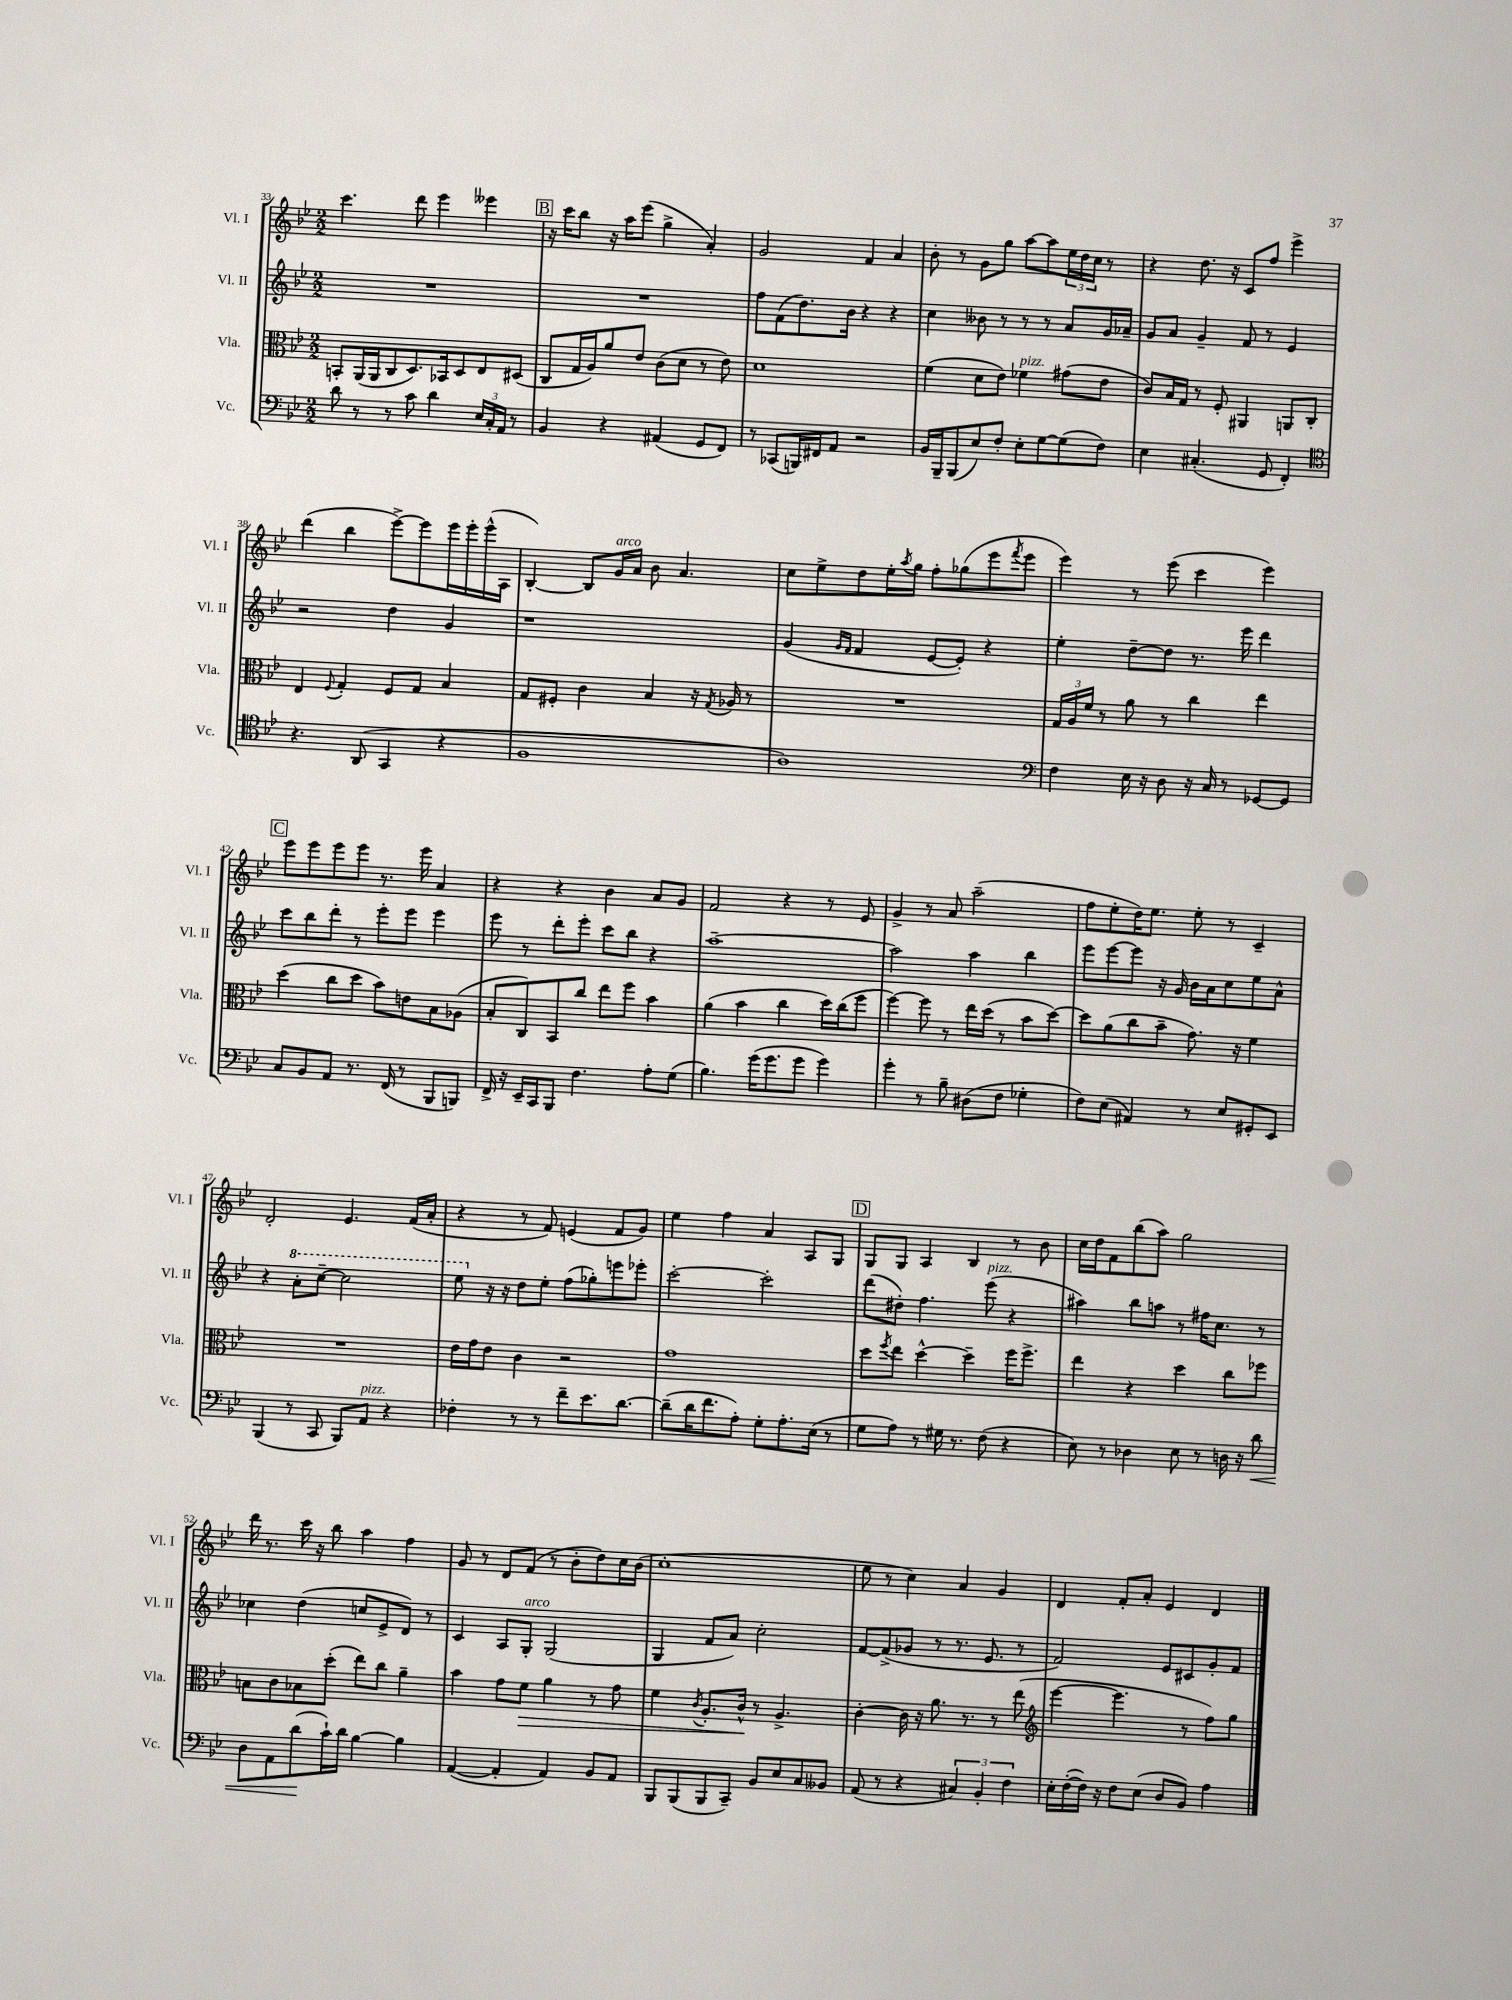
<<
\new StaffGroup <<
\new Staff = "s0" \with { instrumentName = "Vl. I" shortInstrumentName = "Vl. I" } {
    \clef treble \key bes \major \numericTimeSignature \time 2/2
    c'''4. d'''8 ees'''4 eeses'''4 |
    \mark \markup { \box "B" } r16 c'''16 bes''8 r16 a''16 ees'''8( g''4-> a'4-.) |
    g'2 f'4 a'4 |
    bes'8-. r8 g'8 g''8 a''8~ a''8 \tuplet 3/2 { ees''16 d''16 c''16 } r8 |
    r4 d''8. r16 c'8 f''8 ees'''4-> |
    d'''4( bes''4 ees'''8~->) ees'''8 ees'''16 ees'''16-. ees'''16-^( a16 |
    bes4~-.) bes8 g'16^\markup { \italic "arco" } a'16 bes'8 a'4. |
    c''8 ees''8-> d''8 ees''16-. \acciaccatura { a''8 } g''16 f''8-. ges''8( ees'''8 \acciaccatura { f'''8 } ees'''8 |
    ees'''4) r8 ees'''8( c'''4 ees'''4) |
    \mark \markup { \box "C" } ees'''8 ees'''8 ees'''8 ees'''8 r8. ees'''16 a'4 |
    r4 r4 bes'4 a'8 g'8 |
    f'2 r4 r8 ees'8 |
    g'4-> r8 a'8 a''2--( |
    f''8 ees''8-. d''16) ees''8. ees''8-. r8 c'4-- |
    d'2-. ees'4. f'16( a'16-. |
    r4 r8 f'8) e'4( f'8 g'8) |
    ees''4 f''4 a'4 a8 g8 |
    \mark \markup { \box "D" } g8 g8 a4 bes4 r8 bes'8 |
    c''16 d''16 f'8 bes''8( a''8) g''2 |
    d'''16 r8. c'''16 r16 bes''8 a''4 f''4 |
    g'8 r8 d'8 f'8( r8 bes'8-. d''8) c''16 bes'16( |
    c''1-. |
    ees''8 r8 c''4) a'4 g'4 |
    d'4 f'8-. a'8-. ees'4 d'4 \bar "|." |
}
\new Staff = "s1" \with { instrumentName = "Vl. II" shortInstrumentName = "Vl. II" } {
    \clef treble \key bes \major \numericTimeSignature \time 2/2
    R1 |
    \mark \markup { \box "B" } R1 |
    f''8 f'8( d''8.) bes'16 r4 r4 |
    c''4 beses'8 r8 r8 r8 a'8 g'16 aes'16-- |
    g'8 a'8 g'4-- f'8 r8 ees'4 |
    r2 d''4 g'4 |
    r1 |
    g'4( \grace { g'16 f'16 } f'4 ees'8~ ees'8-.) r4 |
    ees''4-. d''8~-- d''8 r8. ees'''16 d'''4 |
    \mark \markup { \box "C" } c'''8 bes''8 d'''8-. r8 ees'''8-. ees'''8 ees'''4 |
    ees'''8 r8 d'''8-. ees'''8-. c'''8 bes''8 r4 |
    a''1~-- |
    a''2 a''4 bes''4 |
    ees'''8 ees'''8~ ees'''8 r16 g'16 bes'16 a'16 c''8 ees''8 a'8-^ |
    r4 \ottava #1 a''8-. c'''8~-- c'''2 |
    ees'''8 \ottava #0 r16 r16 d''8 ees''8-. f''8( ges''8-.) e'''8 ees'''8-. |
    c'''2~-. c'''2-. |
    \mark \markup { \box "D" } d'''8( dis''8-.) f''4. ees'''8^\markup { \italic "pizz." }( r4 |
    ais''4) bes''8 a''8 r8 fis''16 c''8. r8 |
    ces''4 d''4( c''8 ees'8-> d'8) r8 |
    c'4 a8 g8-.^\markup { \italic "arco" } g2( |
    g4 f'8 a'8) c''2-. |
    f'8~ f'8->( ges'8 r8 r8. ees'8. r8 |
    f'2) ees'8 cis'8 g'8-. f'8 \bar "|." |
}
\new Staff = "s2" \with { instrumentName = "Vla." shortInstrumentName = "Vla." } {
    \clef alto \key bes \major \numericTimeSignature \time 2/2
    b,8-. a,16( a,16 c8 d8.) bes,16 d8 ees8 dis8( |
    \mark \markup { \box "B" } c8 g16 a16) a'8 ees'8 c'8( d'8 r8 ees'8) |
    d'1 |
    f'4( d'8 ees'8) fes'4^\markup { \italic "pizz." } gis'8( ees'8 |
    c'8) bes16 g16 r8 f8-. ais,4 a,8 c8-. |
    ees4 \appoggiatura { f8 } g4-. f8 g8 bes4 |
    g8 fis8-. c'4 bes4 r16 \acciaccatura { g8 } aes16 r8 |
    R1 |
    \tuplet 3/2 { g16 a16 f'16 } r8 a'8 r8 c''4 ees''4 |
    \mark \markup { \box "C" } d''4( c''8 d''8 bes'8) e'8 bes8 aes8( |
    bes8-. c8) bes,8 c''8 ees''8 f''8 bes'4 |
    a'4( bes'4 c''4 d''16) c''16( f''8 |
    f''4~) f''8 r8 ees''16 d''16( r8 bes'8 d''8~) |
    d''8 a'8( c''8 bes'8-- g'8.) r16 f'4 |
    R1 |
    ees'16 g'16 ees'8 c'4 r2 |
    g'1 |
    \mark \markup { \box "D" } d''8 \acciaccatura { f''8 } ees''8 d''4~-^ d''4-- f''16 f''8.-> |
    ees''4 r4 d''4 c''8 fes''8 |
    b8 c'8 bes8 d''8-.( ees''8) c''8 a'4-- |
    bes'4 g'8 f'8\> a'4 r8 g'8 |
    f'4 \acciaccatura { c'8 } a8.-. c'16-^\! r8 a4.-> |
    c'4~-. c'16 r16 a'8. r8. r8 ees''8( |
    \clef treble ees'''4~ ees'''4. r8 f''8) g''8 \bar "|." |
}
\new Staff = "s3" \with { instrumentName = "Vc." shortInstrumentName = "Vc." } {
    \clef bass \key bes \major \numericTimeSignature \time 2/2
    d'8 r8 r8 c'8 d'4 \tuplet 3/2 { ees16 c16-. a,16 } r8 |
    \mark \markup { \box "B" } bes,4 r4 ais,4( g,8 f,8) |
    r8 ces,8( b,,16) fis,16 a,8 r2 |
    bes,16 bes,,16-- bes,,8( ees8) f8-. ees8-. g8~ g8( f8) |
    ees4 cis4.-.( g,8 f,4-.) |
    \clef tenor r4. a,8( g,4 r4 |
    f1 |
    a1) |
    \clef bass f4 ees16 r16 d8 r16 c16 r8 ges,8~ ges,8 |
    \mark \markup { \box "C" } c8 bes,8 a,8 r8. f,16( r8 bes,,8 b,,8) |
    f,16-> r16 ees,16-- c,16 bes,,8 f4. a8-. g8( |
    bes4.) g'16( g'8. g'8 g'4) |
    g'4-. r8 bes8-- dis8( f8 ges4-. |
    f8) ees8( ais,4) r8 ees8 gis,8-. ees,8 |
    bes,,4( r8 c,8 bes,,8) a,8^\markup { \italic "pizz." } r4 |
    fes4-. r8 r8 f'8-- ees'8. d'8.~ |
    d'8--( d'16 f'8. a8-.) g8-. a8.-. ees16( r8 |
    \mark \markup { \box "D" } g8 a8) r8 gis16 r8. f8( r4 |
    ees8) r8 des4 ees8 r8 d16 r16 d'8\< |
    d8 a,8 d'8\!( c'16-!) d'16 bes4~ bes4 |
    a,4~( a,4-. a,4) bes,8 a,8 |
    bes,,8 bes,,8( bes,,8 c,8--) bes,8 ees8 c8 beses,8 |
    a,8( r8 r4 \tuplet 3/2 { cis4) bes,4-. f4 } |
    ees16-. f16~-.( f16) r16 f8 ees8( d8 bes,8) a4 \bar "|." |
}
>>
>>
\layout { \context { \Score currentBarNumber = #33 } }
